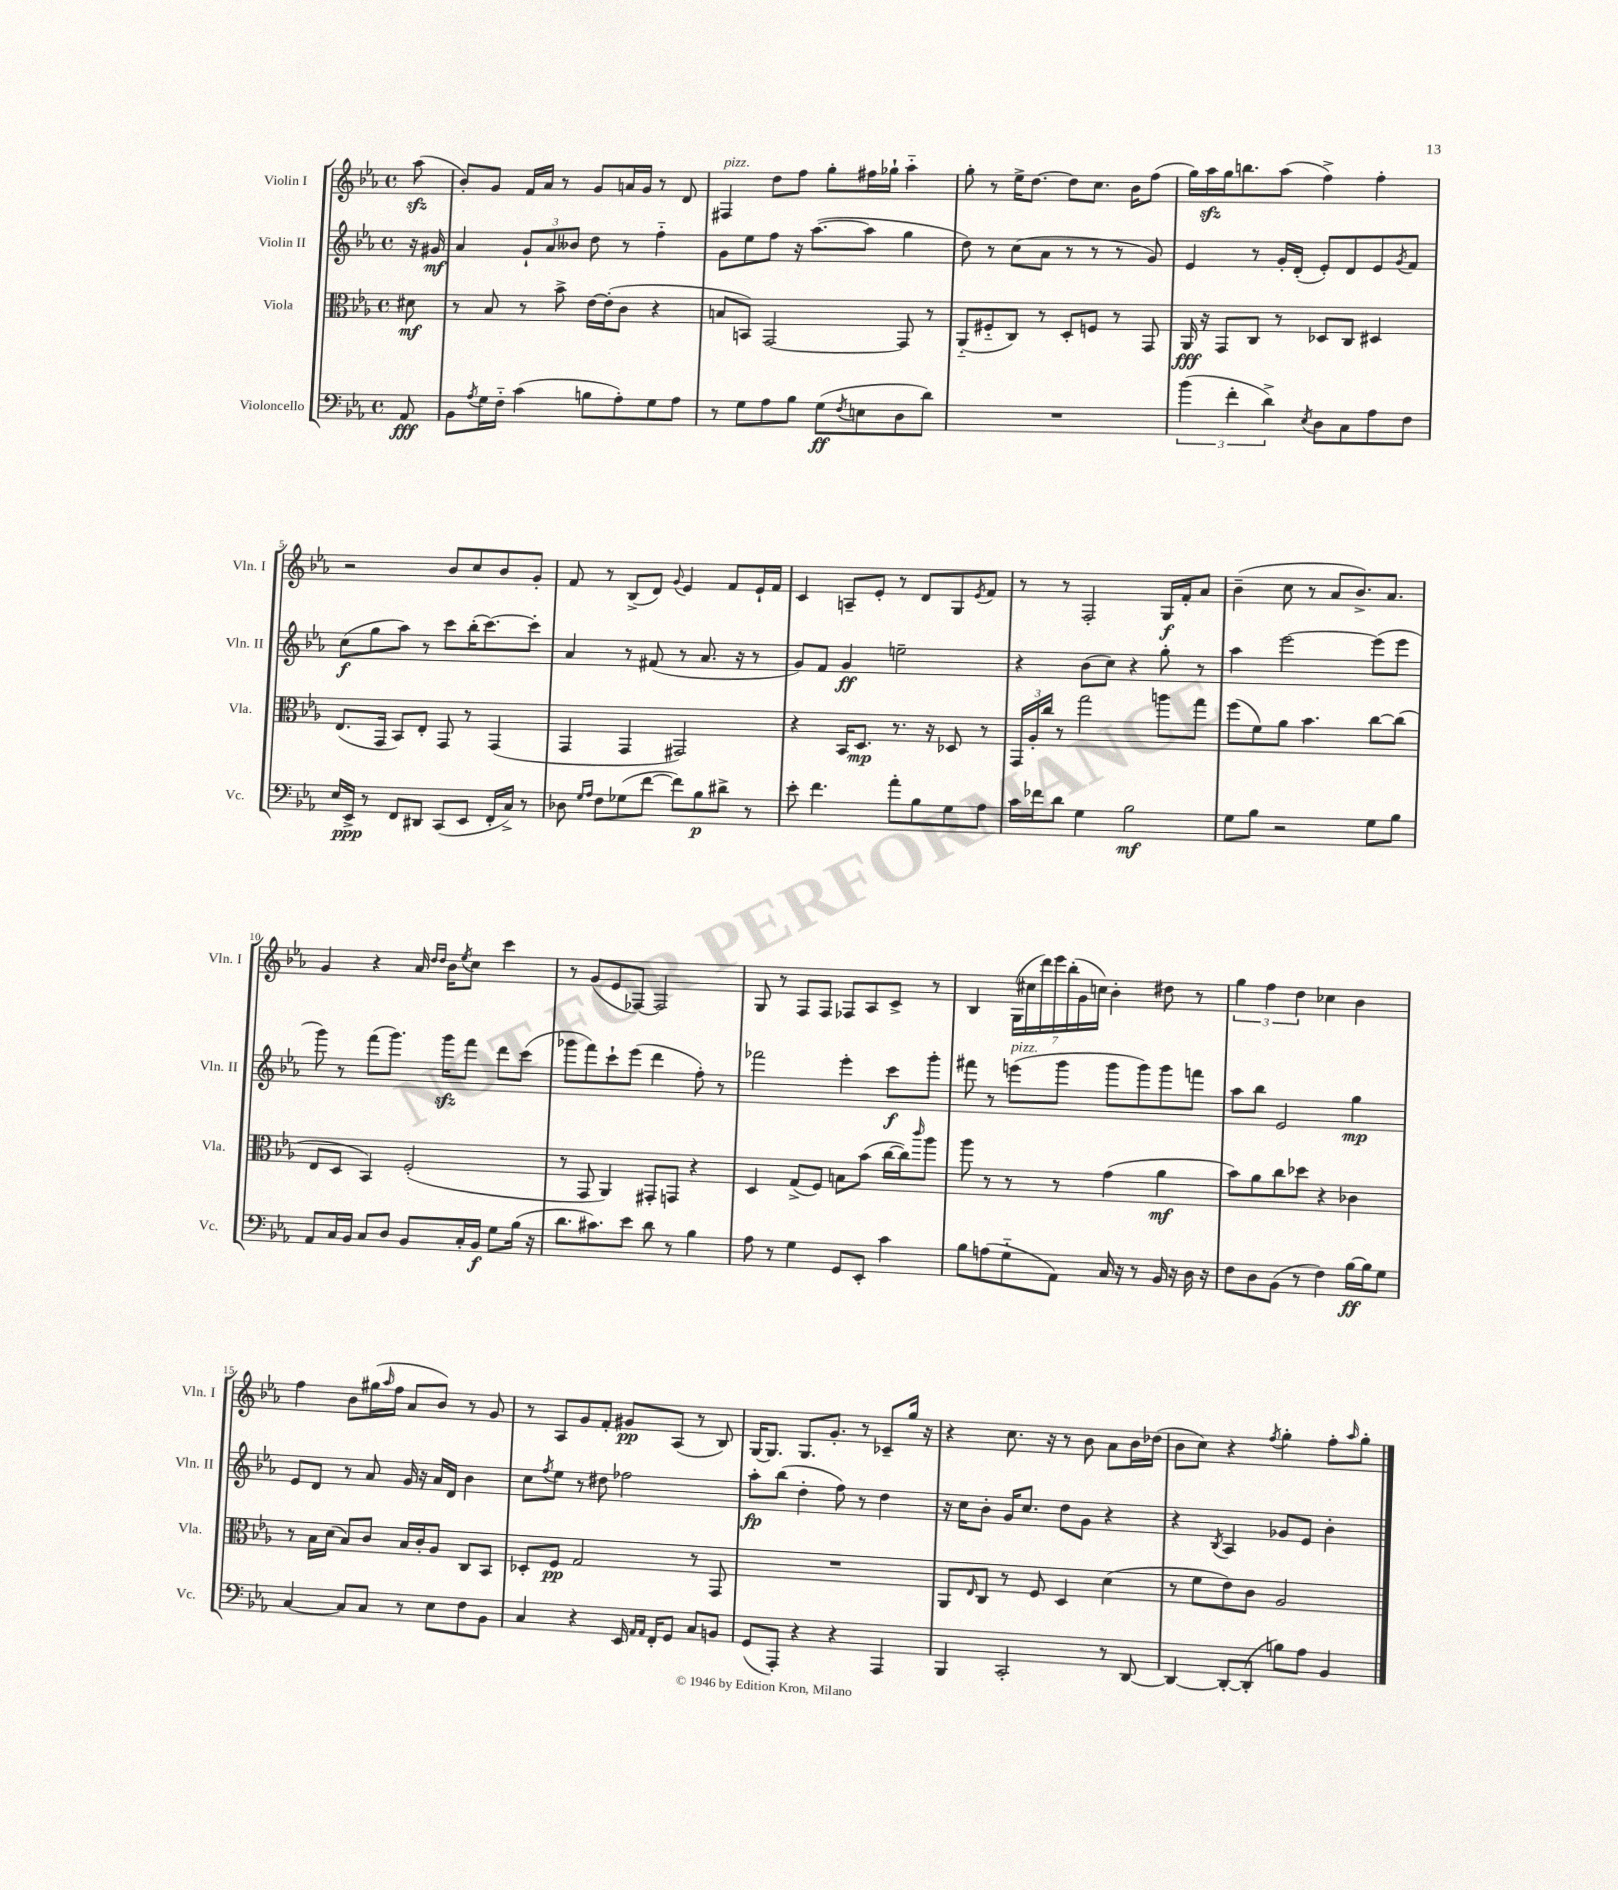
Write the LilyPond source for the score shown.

<<
\new StaffGroup <<
\new Staff = "s0" \with { instrumentName = "Violin I" shortInstrumentName = "Vln. I" } {
    \clef treble \key ees \major \defaultTimeSignature \time 4/4 \partial 8
    aes''8\sfz( |
    bes'8-.) g'8 f'16 aes'16 r8 g'8 a'16 g'16 r8 d'8 |
    fis4^\markup { \italic "pizz." } d''8 f''8 g''8-. fis''16 ges''16-! aes''4-_ |
    g''8-. r8 ees''16-> d''8.~ d''8 c''8. bes'16 f''8( |
    g''16) aes''16\sfz g''16 b''8. aes''8( f''4->) f''4-. |
    r2 bes'8 c''8 bes'8 g'8-. |
    f'8 r8 bes8->( d'8) \appoggiatura { g'8 } ees'4 f'8 ees'16-! f'16 |
    c'4 a8-- ees'8-. r8 d'8 g8 \acciaccatura { ees'8 } f'8 |
    r8 r8 f2-. g16\f f'16-. aes'8 |
    bes'4--( c''8 r8 aes'8 bes'8.->) aes'8. |
    g'4 r4 aes'16 \grace { d''16 d''16 } bes'16 \acciaccatura { ees''8 } c''8 c'''4 |
    r8 g'8( ees'8 fes8~) fes2 |
    g8 r8 f8 f8 fes8 aes8 c'8-> r8 |
    bes4 \tuplet 7/4 { g16( cis''16 d'''16) ees'''16 bes''16-.( g'16 c''16) } bes'4-. dis''8 r8 |
    \tuplet 3/2 { g''4 f''4 d''4 } ces''4 bes'4 |
    f''4 bes'8 gis''16( \grace { aes''16 } f''16 aes'8 bes'8) r8 g'8 |
    r8 aes8 g'8 f'8-. gis'8\pp aes8( r8 bes8) |
    g16~ g8. g8. g'8.-. r8 ces'8-- g''16 r16 |
    r4 c''8. r16 r8 bes'8 aes'8 bes'16 des''16( |
    bes'8 c''8) r4 \acciaccatura { f''8 } g''4-. f''8-. \grace { aes''16 } g''8-. \bar "|." |
}
\new Staff = "s1" \with { instrumentName = "Violin II" shortInstrumentName = "Vln. II" } {
    \clef treble \key ees \major \defaultTimeSignature \time 4/4 \partial 8
    r16 gis'16\mf |
    aes'4 \tuplet 3/2 { g'8-! aes'8 beses'8 } d''8 r8 f''4-_ |
    g'8 ees''8 f''8 r16 aes''8.~( aes''8 g''4 |
    d''8) r8 c''8( aes'8 r8 r8 r8 g'8) |
    ees'4 r8 g'16-. d'16-.( ees'8-.) d'8 ees'8 \acciaccatura { g'8 } f'8 |
    c''8\f( g''8 aes''8) r8 c'''8 bes''16-.( c'''8.~) c'''8-. |
    aes'4 r8 fis'8( r8 aes'8. r16 r8 |
    g'8) f'8 g'4\ff e''2-- |
    r4 bes'8( c''8) r4 g''8-. r8 |
    aes''4 ees'''2~ ees'''8( ees'''8 |
    g'''8) r8 f'''8( g'''8.) g'''16\sfz f'''8 d'''8 c'''8( |
    ges'''8 f'''8) c'''8-! ees'''8( d'''4 f''8-.) r8 |
    fes'''2 ees'''4-. c'''8\f g'''8-. |
    fis'''8 r8 e'''8^\markup { \italic "pizz." }( g'''8 g'''8 g'''8) g'''8 f'''8 |
    aes''8 bes''8 ees'2 g''4\mp |
    ees'8 d'8 r8 aes'8 g'16 r16 aes'16 d'16 bes'4 |
    c''8 \acciaccatura { f''8 } ees''8 r8 dis''8 fes''2 |
    aes''8-.\fp bes''8( d''4-. f''8) r8 d''4 |
    r16 c''16 bes'8-. g'16 c''8. d''8 g'8 r4 |
    r4 \acciaccatura { bes8 } aes4 ges'8 ees'8 bes'4-. \bar "|." |
}
\new Staff = "s2" \with { instrumentName = "Viola" shortInstrumentName = "Vla." } {
    \clef alto \key ees \major \defaultTimeSignature \time 4/4 \partial 8
    dis'8\mf |
    r8 bes8 r8 bes'8-> ees'16~ ees'16-.( c'8 r4 |
    b8 b,8) g,2~ g,8 r8 |
    aes,8-_( fis8-_ c8) r8 d8-. f8 r8 g,8 |
    aes,16\fff r16 g,8 c8 r8 des8 c8 dis4 |
    ees8.( g,16 bes,8) ees8-. g,8 r8 g,4( |
    g,4 g,4 gis,2) |
    r4 bes,16 d8.\mp r8. r16 des8 r8 |
    \tuplet 3/2 { g,16 aes16-. c''16 } r8 g''2 a''8 g''8 |
    f''8( f'8) aes'8 bes'4. c''8~ c''8( |
    ees8 d8 bes,4) f2-.( |
    r8 g,8 aes,4) gis,8-. g,8 r4 |
    d4 g8->( f8) b8 bes'8( c''16~ c''16) \grace { c'''16 } aes''8 |
    aes''8 r8 r8 r8 g'4( aes'4\mf |
    bes'8) aes'8 c''8 des''8 r4 ces'4 |
    r8 bes16 d'16( bes8) c'8 bes16 c'16-. aes8 c8 bes,8 |
    des8-. f8\pp g2 r8 g,8 |
    R1 |
    aes,8 \grace { ees16 } c8 r8 f8 d4 d'4( |
    r8 f'8 ees'8) c'8 aes2 \bar "|." |
}
\new Staff = "s3" \with { instrumentName = "Violoncello" shortInstrumentName = "Vc." } {
    \clef bass \key ees \major \defaultTimeSignature \time 4/4 \partial 8
    aes,8\fff |
    bes,8 \acciaccatura { aes8 } g16 f16-_ c'4( b8 aes8-.) g8 aes8 |
    r8 g8 aes8 bes8 g8\ff( \acciaccatura { f8 } e8 d8 d'8) |
    R1 |
    \tuplet 3/2 { bes'4( f'4-. d'4->) } \acciaccatura { ees8 } d8 c8 aes8 f8 |
    ees16 ees,16->\ppp r8 f,8 dis,8 c,8( ees,8 f,16-. c16->) r8 |
    des8 \grace { g16 aes16 } f8 ges8( f'8~ f'8) bes8\p dis'8-> r8 |
    ees'8-. f'4. aes'8-. bes8 g8 aes8 |
    c'16 fes'16 d'8 g4 bes2\mf |
    g8 bes8 r2 g8 bes8 |
    aes,8 c16 bes,16 c8 d8 bes,8 c16-. bes,16\f g8 bes16( r16 |
    d'8. cis'8.) ees'8 d'8 r8 bes4 |
    aes8 r8 g4 g,8 ees,8-. c'4 |
    bes8 a8( g8-_ aes,8) c16 r16 r8 bes,16 r16 d16 r16 |
    f8 d8 bes,8( r8 f4) bes16~\ff bes16 g8 |
    c4~ c8 c8 r8 ees8 f8 bes,8 |
    c4 r4 ees,16 \grace { aes,16 aes,16 } f,16-. g,8 c8 b,8 |
    g,8( aes,,8-.) r4 r4 aes,,4 |
    bes,,4 c,2-. r8 d,8~ |
    d,4~ d,8~-. d,8-.( b8) aes8 bes,4 \bar "|." |
}
>>
>>
